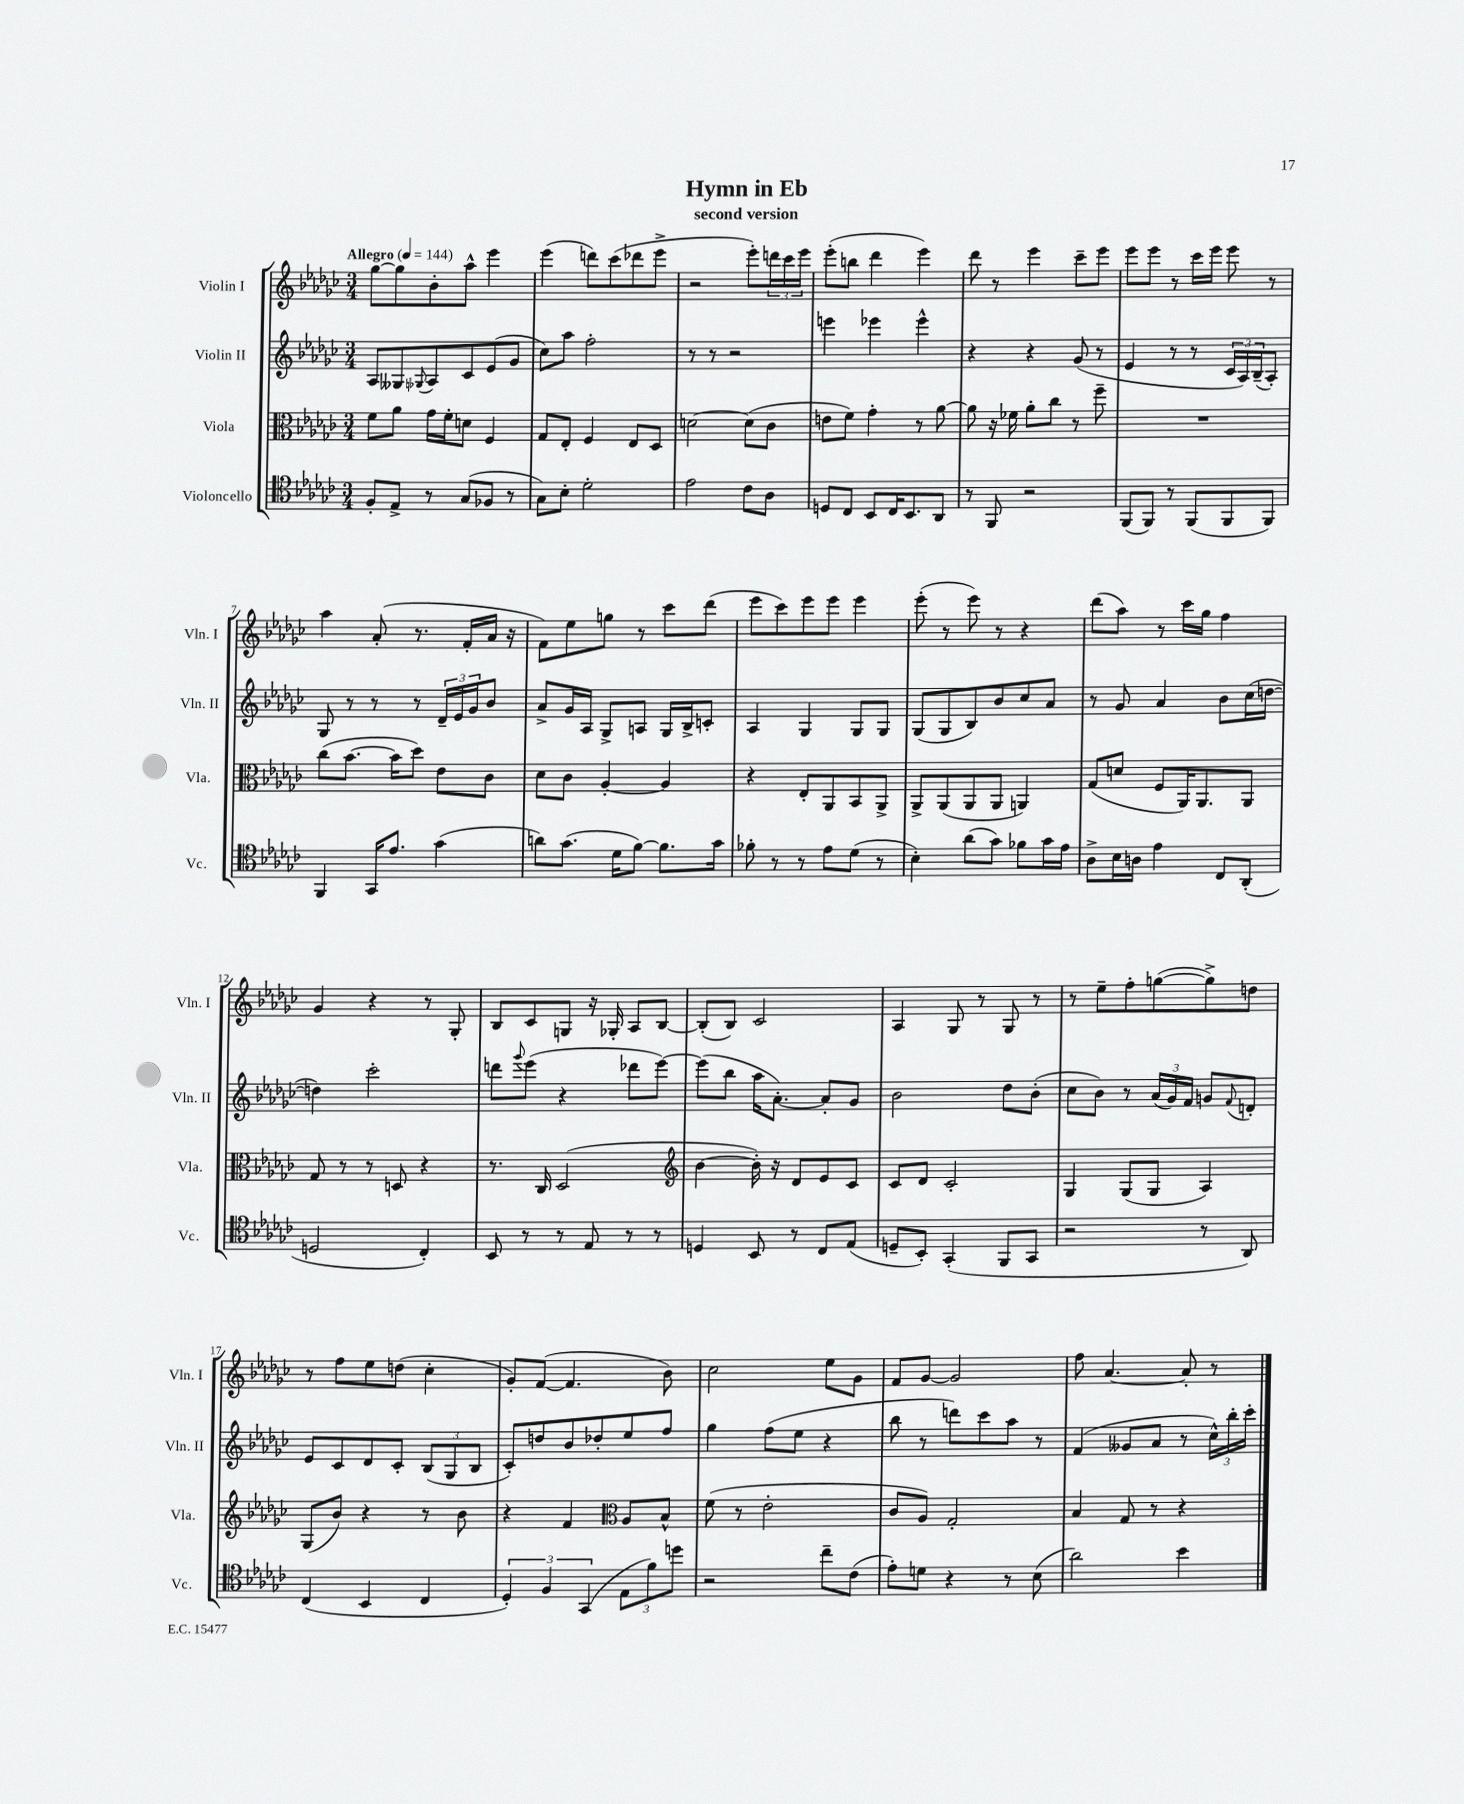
\header { title = "Hymn in Eb" subtitle = "second version" }
<<
\new StaffGroup <<
\new Staff = "s0" \with { instrumentName = "Violin I" shortInstrumentName = "Vln. I" } {
    \clef treble \key ges \major \numericTimeSignature \time 3/4 \tempo "Allegro" 4 = 144
    ges''8~ ges''8 bes'8-. aes''8-^ ees'''4 |
    ees'''4( d'''8) ces'''8( des'''8 ees'''8-> |
    r2 ees'''8-.) \tuplet 3/2 { d'''16 ces'''16 ees'''16 } |
    ees'''8-.( b''8 des'''4 ees'''4) |
    des'''8 r8 ees'''4 ces'''8-- ees'''8 |
    ees'''8 ees'''8 r8 ces'''16 ees'''16 ees'''8 r8 |
    aes''4 aes'8-.( r8. f'16-. aes'16 r16 |
    f'8) ees''8 g''8 r8 ces'''8 des'''8( |
    ees'''8 ces'''8) ees'''8 ees'''8 ees'''4 |
    ees'''8-.( r8 ees'''8) r8 r4 |
    des'''8( aes''8) r8 ces'''16 ges''16 f''4 |
    ges'4 r4 r8 ges8-. |
    bes8 ces'8 g8 r16 ges16-. aes8 bes8~ |
    bes8-.( bes8) ces'2 |
    aes4 ges8 r8 ges8 r8 |
    r8 ees''8-- f''8-. g''8~( g''8->) d''8 |
    r8 f''8 ees''8 d''8( ces''4-. |
    ges'8-.) f'8~( f'4. bes'8) |
    ces''2 ees''8 ges'8 |
    f'8 ges'8~ ges'2 |
    f''8 aes'4.~ aes'8-. r8 \bar "|." |
}
\new Staff = "s1" \with { instrumentName = "Violin II" shortInstrumentName = "Vln. II" } {
    \clef treble \key ges \major \numericTimeSignature \time 3/4
    aes8 geses8 \appoggiatura { ges8 } aes8 ces'8 ees'8( ges'8 |
    ces''8) aes''8 f''2-. |
    r8 r8 r2 |
    e'''4 ees'''4 ees'''4-^ |
    r4 r4 ges'8( r8 |
    ees'4 r8 r8 \tuplet 3/2 { ces'16 aes16) bes16--( } aes8-.) |
    ges8 r8 r8 r8 \tuplet 3/2 { des'16-- ees'16 ges'16 } bes'8 |
    aes'8-> ges'16 aes16 ges8-> a8 ges16 bes16-> c'8-. |
    aes4 ges4 ges8 ges8 |
    ges8( ges8 bes8) bes'8 ces''8 aes'8 |
    r8 ges'8 aes'4 bes'8 ces''16( d''16~ |
    d''4) ces'''2-. |
    d'''8 \appoggiatura { ges'''8 } ees'''8( r4 des'''8 ees'''8~) |
    ees'''8( bes''8 aes''16 aes'8.~-.) aes'8-. ges'8 |
    bes'2 des''8 bes'8-.( |
    ces''8 bes'8) r8 \tuplet 3/2 { aes'16( ges'16) f'16 } g'8 \appoggiatura { f'8 } d'8-. |
    ees'8 ces'8 des'8 ces'8-. \tuplet 3/2 { bes8( ges8 bes8 } |
    ces'8-.) d''8 bes'8 des''8-. ees''8 f''8 |
    ges''4 f''8( ees''8 r4 |
    bes''8 r8 d'''8) ces'''8 aes''8 r8 |
    f'4( geses'8 aes'8 r8 \tuplet 3/2 { ces''16-^) bes''16-. ces'''16-. } \bar "|." |
}
\new Staff = "s2" \with { instrumentName = "Viola" shortInstrumentName = "Vla." } {
    \clef alto \key ges \major \numericTimeSignature \time 3/4
    f'8 aes'8 ges'16 f'16-. d'8 f4 |
    ges8 ees8-. f4 ees8 des8 |
    d'2~ d'8( ces'8 |
    e'8 f'8) ges'4-. r8 aes'8~ |
    aes'8 r16 fes'16 aes'8-. ces''8 r8 f''8-- |
    R2. |
    ces''8( bes'8.~ bes'16 des''8) ees'8 ces'8 |
    des'8 ces'8 aes4~-. aes4 |
    r4 ees8-. aes,8 bes,8 aes,8-> |
    aes,8-> aes,8( aes,8 aes,8 a,4) |
    ges8( d'8 f8 aes,16) aes,8. aes,8 |
    ges8 r8 r8 d8 r4 |
    r8. ces16 des2( |
    \clef treble bes'4~ bes'16-.) r16 des'8 ees'8 ces'8 |
    ces'8 des'8 ces'2-. |
    ges4 ges8( ges8 aes4) |
    ges8( bes'8) r4 r8 bes'8 |
    r4 f'4 \clef alto aes8 bes8-^ |
    f'8( r8 ees'2-. |
    ces'8 aes8) ges2-. |
    bes4 ges8 r8 r4 \bar "|." |
}
\new Staff = "s3" \with { instrumentName = "Violoncello" shortInstrumentName = "Vc." } {
    \clef tenor \key ges \major \numericTimeSignature \time 3/4
    f8-. ees8-> r8 ges8( fes8 r8 |
    ges8) bes8-. des'2-. |
    ees'2 ces'8 aes8 |
    d8 ces8 bes,8 ces16 bes,8. aes,8 |
    r8 f,8 r2 |
    f,8( f,8) r8 f,8( f,8 f,8) |
    f,4 ges,16 ees'8. ges'4( |
    a'8) ges'8.( des'16 f'8~) f'8. ges'16 |
    fes'8-. r8 r8 ees'8 des'8( r8 |
    bes4-.) aes'8( ges'8) fes'8 ges'16 ees'16 |
    aes8-> bes16 a16 ees'4 ces8 aes,8-.( |
    d2 ces4-.) |
    bes,8 r8 r8 ees8 r8 r8 |
    d4 bes,8 r8 ces8 ees8( |
    d8-- bes,8-.) ges,4-.( f,8 ges,8 |
    r2 r8 aes,8) |
    ces4( bes,4 ces4 |
    \tuplet 3/2 { des4-.) f4 ges,4( } \tuplet 3/2 { ees8 f'8) d''8 } |
    r2 ces''8-- ces'8( |
    ees'8-.) d'8 r4 r8 bes8( |
    aes'2) bes'4 \bar "|." |
}
>>
>>
